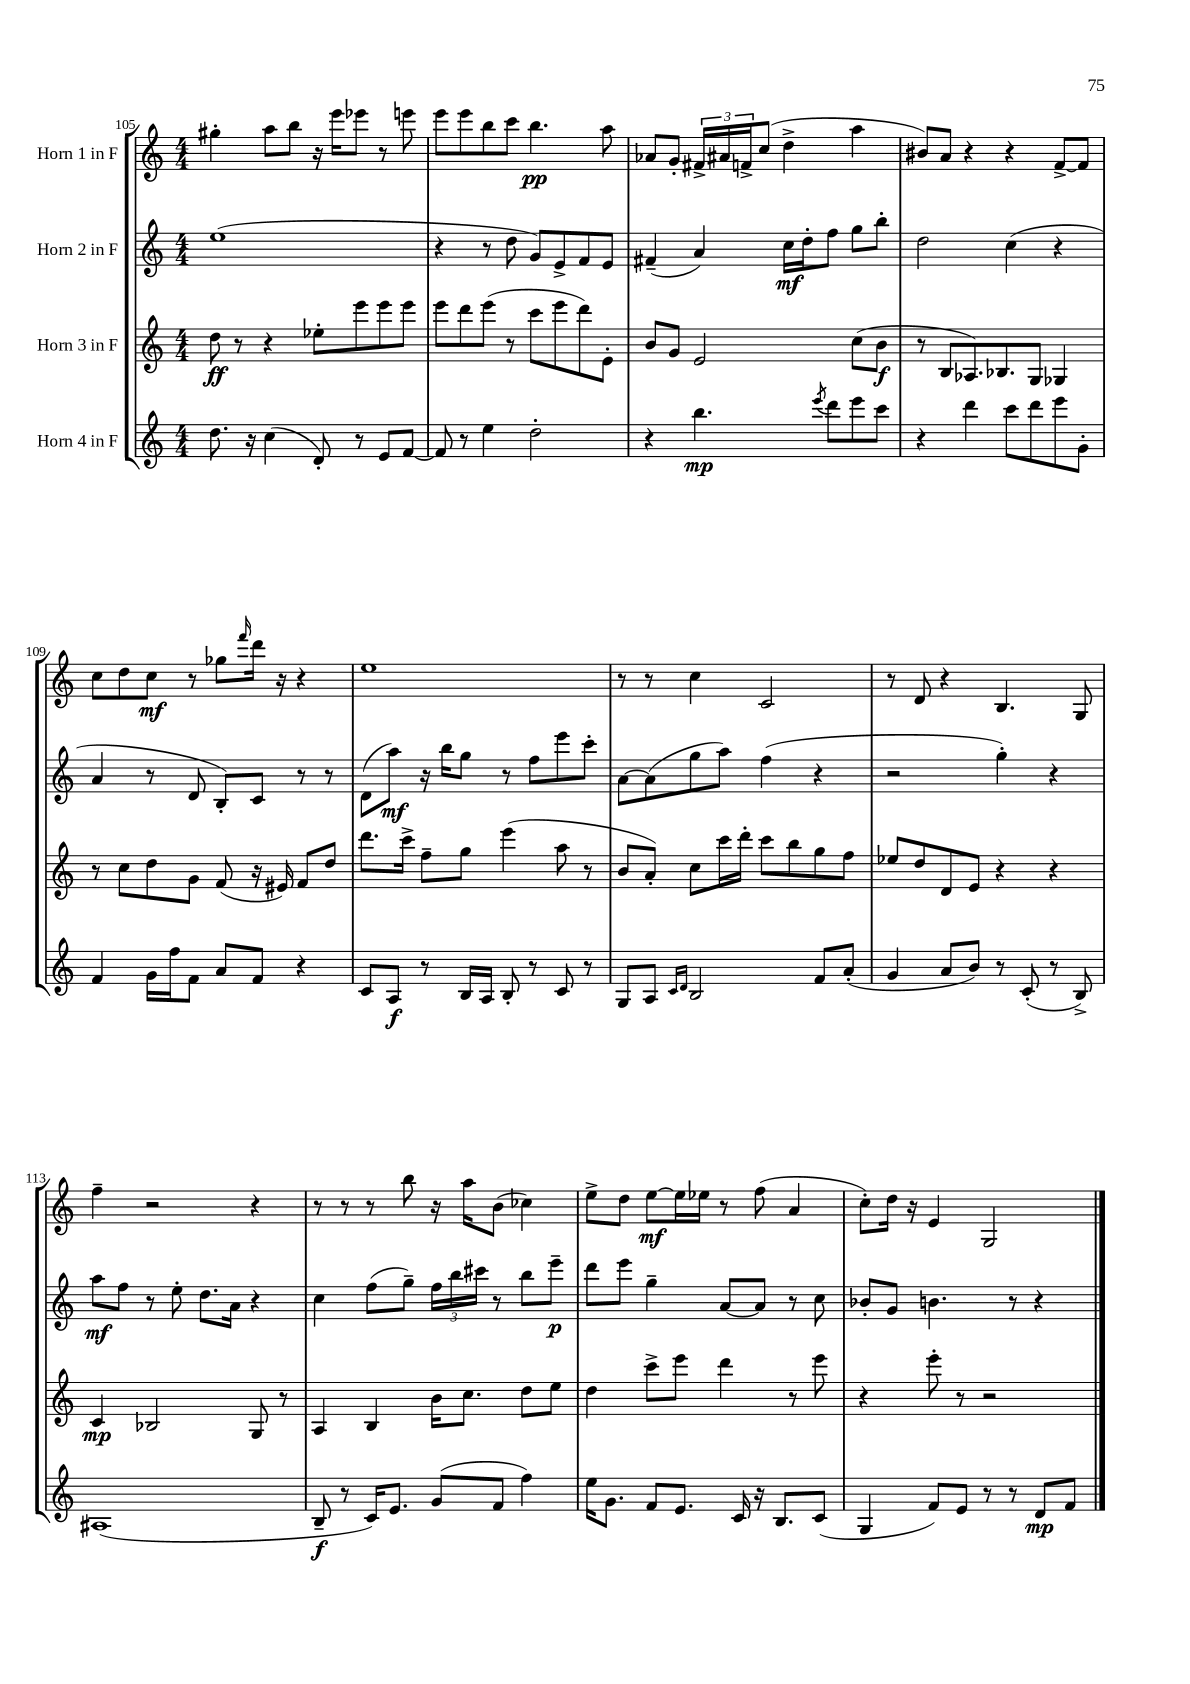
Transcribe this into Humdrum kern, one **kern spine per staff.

**kern	**dynam	**kern	**dynam	**kern	**dynam	**kern	**dynam
*part4	*part4	*part3	*part3	*part2	*part2	*part1	*part1
*staff4	*staff4	*staff3	*staff3	*staff2	*staff2	*staff1	*staff1
*I"Horn 4 in F	*	*I"Horn 3 in F	*	*I"Horn 2 in F	*	*I"Horn 1 in F	*
*clefG2	*	*clefG2	*	*clefG2	*	*clefG2	*
*k[]	*	*k[]	*	*k[]	*	*k[]	*
*M4/4	*	*M4/4	*	*M4/4	*	*M4/4	*
=105	=105	=105	=105	=105	=105	=105	=105
8.dd\	.	8dd\	ff	(1ee	.	4gg#X'\	.
.	.	8r	.	.	.	.	.
16r	.	.	.	.	.	.	.
(4cc\	.	4r	.	.	.	8aa\L	.
.	.	.	.	.	.	8bb\J	.
8d'/)	.	8ee-X'\L	.	.	.	16r	.
.	.	.	.	.	.	16eee\KL	.
8r	.	8eee\	.	.	.	8eee-X\J	.
8e/L	.	8eee\	.	.	.	8r	.
[8f/J	.	8eee\J	.	.	.	8eeen\	.
=106	=106	=106	=106	=106	=106	=106	=106
8f/]	.	8eee\L	.	4r	.	8eee\L	.
8r	.	8ddd\	.	.	.	8eee\	.
4ee\	.	(8eee\J	.	8r	.	8bb\	.
.	.	8r	.	8dd\	.	8ccc\J	.
2dd'\	.	8ccc\L	.	8g/L)	.	4.bb\	pp
.	.	8eee\	.	8e^/	.	.	.
.	.	8ddd\)	.	8f/	.	.	.
.	.	8e'\J	.	8e/J	.	8aa\	.
=107	=107	=107	=107	=107	=107	=107	=107
4r	.	8b/L	.	(4f#X~/	.	8a-X/L	.
.	.	8g/J	.	.	.	8g'/J	.
4.bb\	mp	2e/	.	4a/)	.	24f#X^/LL	.
.	.	.	.	.	.	24a#X/	.
.	.	.	.	.	.	24fn^/J	.
.	.	.	.	.	.	(8cc/J	.
.	.	.	.	16cc\LL	mf	4dd^\	.
.	.	.	.	16dd'\J	.	.	.
8qeee/	.	.	.	.	.	.	.
8ddd\L	.	.	.	8ff\J	.	.	.
8eee\	.	(8cc\L	.	8gg\L	.	4aa\	.
8ccc\J	.	8b\J	f	8bb'\J	.	.	.
=108	=108	=108	=108	=108	=108	=108	=108
4r	.	8r	.	2dd\	.	8b#X/L)	.
.	.	8B/L	.	.	.	8a/J	.
4ddd\	.	8.A-X/)	.	.	.	4r	.
.	.	8.B-X/	.	.	.	.	.
8ccc\L	.	.	.	(4cc\	.	4r	.
8ddd\	.	8G/J	.	.	.	.	.
8eee\	.	4G-X/	.	4r	.	[8f^/L	.
8g'\J	.	.	.	.	.	8f/J]	.
!!LO:LB:g=z
=109	=109	=109	=109	=109	=109	=109	=109
4f/	.	8r	.	4a/	.	8cc\L	.
.	.	8cc\L	.	.	.	8dd\	.
16g\LL	.	8dd\	.	8r	.	8cc\J	mf
16ff\J	.	.	.	.	.	.	.
8f\J	.	8g\J	.	8d/	.	8r	.
8a/L	.	(8f/	.	8B'/L)	.	8gg-X\L	.
.	.	.	.	.	.	16qqfff/	.
8f/J	.	16r	.	8c/J	.	16ddd\Jk	.
.	.	16e#X/)	.	.	.	16r	.
4r	.	8f/L	.	8r	.	4r	.
.	.	8dd/J	.	8r	.	.	.
=110	=110	=110	=110	=110	=110	=110	=110
8c/L	.	8.ddd\L	.	(8d\L	.	1ee	.
8A/J	f	.	.	8aa\J)	mf	.	.
.	.	16ccc^\Jk	.	.	.	.	.
8r	.	8ff~\L	.	16r	.	.	.
.	.	.	.	16bb\KL	.	.	.
16B/LL	.	8gg\J	.	8gg\J	.	.	.
16A/JJ	.	.	.	.	.	.	.
8B'/	.	(4eee\	.	8r	.	.	.
8r	.	.	.	8ff\L	.	.	.
8c/	.	8aa\	.	8eee\	.	.	.
8r	.	8r	.	8ccc'\J	.	.	.
=111	=111	=111	=111	=111	=111	=111	=111
8G/L	.	8b/L	.	[8a\L	.	8r	.
8A/J	.	8a'/J)	.	(8a\]	.	8r	.
16qqc/LL	.	.	.	.	.	.	.
16qqd/JJ	.	.	.	.	.	.	.
2B/	.	8cc\L	.	8gg\	.	4cc\	.
.	.	16ccc\L	.	8aa\J)	.	.	.
.	.	16ddd'\JJ	.	.	.	.	.
.	.	8ccc\L	.	(4ff\	.	2c/	.
.	.	8bb\	.	.	.	.	.
8f/L	.	8gg\	.	4r	.	.	.
(8a'/J	.	8ff\J	.	.	.	.	.
=112	=112	=112	=112	=112	=112	=112	=112
4g/	.	8ee-X/L	.	2r	.	8r	.
.	.	8dd/	.	.	.	8d/	.
8a/L	.	8d/	.	.	.	4r	.
8b/J)	.	8e/J	.	.	.	.	.
8r	.	4r	.	4gg'\)	.	4.B/	.
(8c'/	.	.	.	.	.	.	.
8r	.	4r	.	4r	.	.	.
8B^/)	.	.	.	.	.	8G/	.
!!LO:LB:g=z
=113	=113	=113	=113	=113	=113	=113	=113
(1A#X	.	4c/	mp	8aa\L	mf	4ff~\	.
.	.	.	.	8ff\J	.	.	.
.	.	2B-X/	.	8r	.	2r	.
.	.	.	.	8ee'\	.	.	.
.	.	.	.	8.dd\L	.	.	.
.	.	.	.	16a\Jk	.	.	.
.	.	8G/	.	4r	.	4r	.
.	.	8r	.	.	.	.	.
=114	=114	=114	=114	=114	=114	=114	=114
8B~/	f	4A/	.	4cc\	.	8r	.
8r	.	.	.	.	.	8r	.
16c/KL)	.	4B/	.	(8ff\L	.	8r	.
8.e/J	.	.	.	.	.	.	.
.	.	.	.	8gg~\J)	.	8bb\	.
(8g/L	.	16b\KL	.	24ff\LL	.	16r	.
.	.	.	.	24bb\	.	.	.
.	.	8.cc\J	.	.	.	16aa\KL	.
.	.	.	.	24ccc#X\JJ	.	.	.
8f/J	.	.	.	8r	.	(8b\J	.
4ff\)	.	8dd\L	.	8bb\L	.	4cc-X\)	.
.	.	8ee\J	.	8eee~\J	p	.	.
=115	=115	=115	=115	=115	=115	=115	=115
16ee\KL	.	4dd\	.	8ddd\L	.	8ee^\L	.
8.g\J	.	.	.	.	.	.	.
.	.	.	.	8eee\J	.	8dd\J	.
8f/L	.	8ccc^\L	.	4gg~\	.	[8ee\L	mf
8.e/J	.	8eee\J	.	.	.	16ee\L]	.
.	.	.	.	.	.	16ee-X\JJ	.
.	.	4ddd\	.	[8a/L	.	8r	.
16c/	.	.	.	.	.	.	.
16r	.	.	.	8a/J]	.	(8ff\	.
8.B/L	.	.	.	.	.	.	.
.	.	8r	.	8r	.	4a/	.
(8c/J	.	8eee\	.	8cc\	.	.	.
=116	=116	=116	=116	=116	=116	=116	=116
4G/	.	4r	.	8b-X'/L	.	8cc'\L)	.
.	.	.	.	8g/J	.	16dd\Jk	.
.	.	.	.	.	.	16r	.
8f/L)	.	8eee'\	.	4.bn\	.	4e/	.
8e/J	.	8r	.	.	.	.	.
8r	.	2r	.	.	.	2G/	.
8r	.	.	.	8r	.	.	.
8d/L	mp	.	.	4r	.	.	.
8f/J	.	.	.	.	.	.	.
==	==	==	==	==	==	==	==
*-	*-	*-	*-	*-	*-	*-	*-
